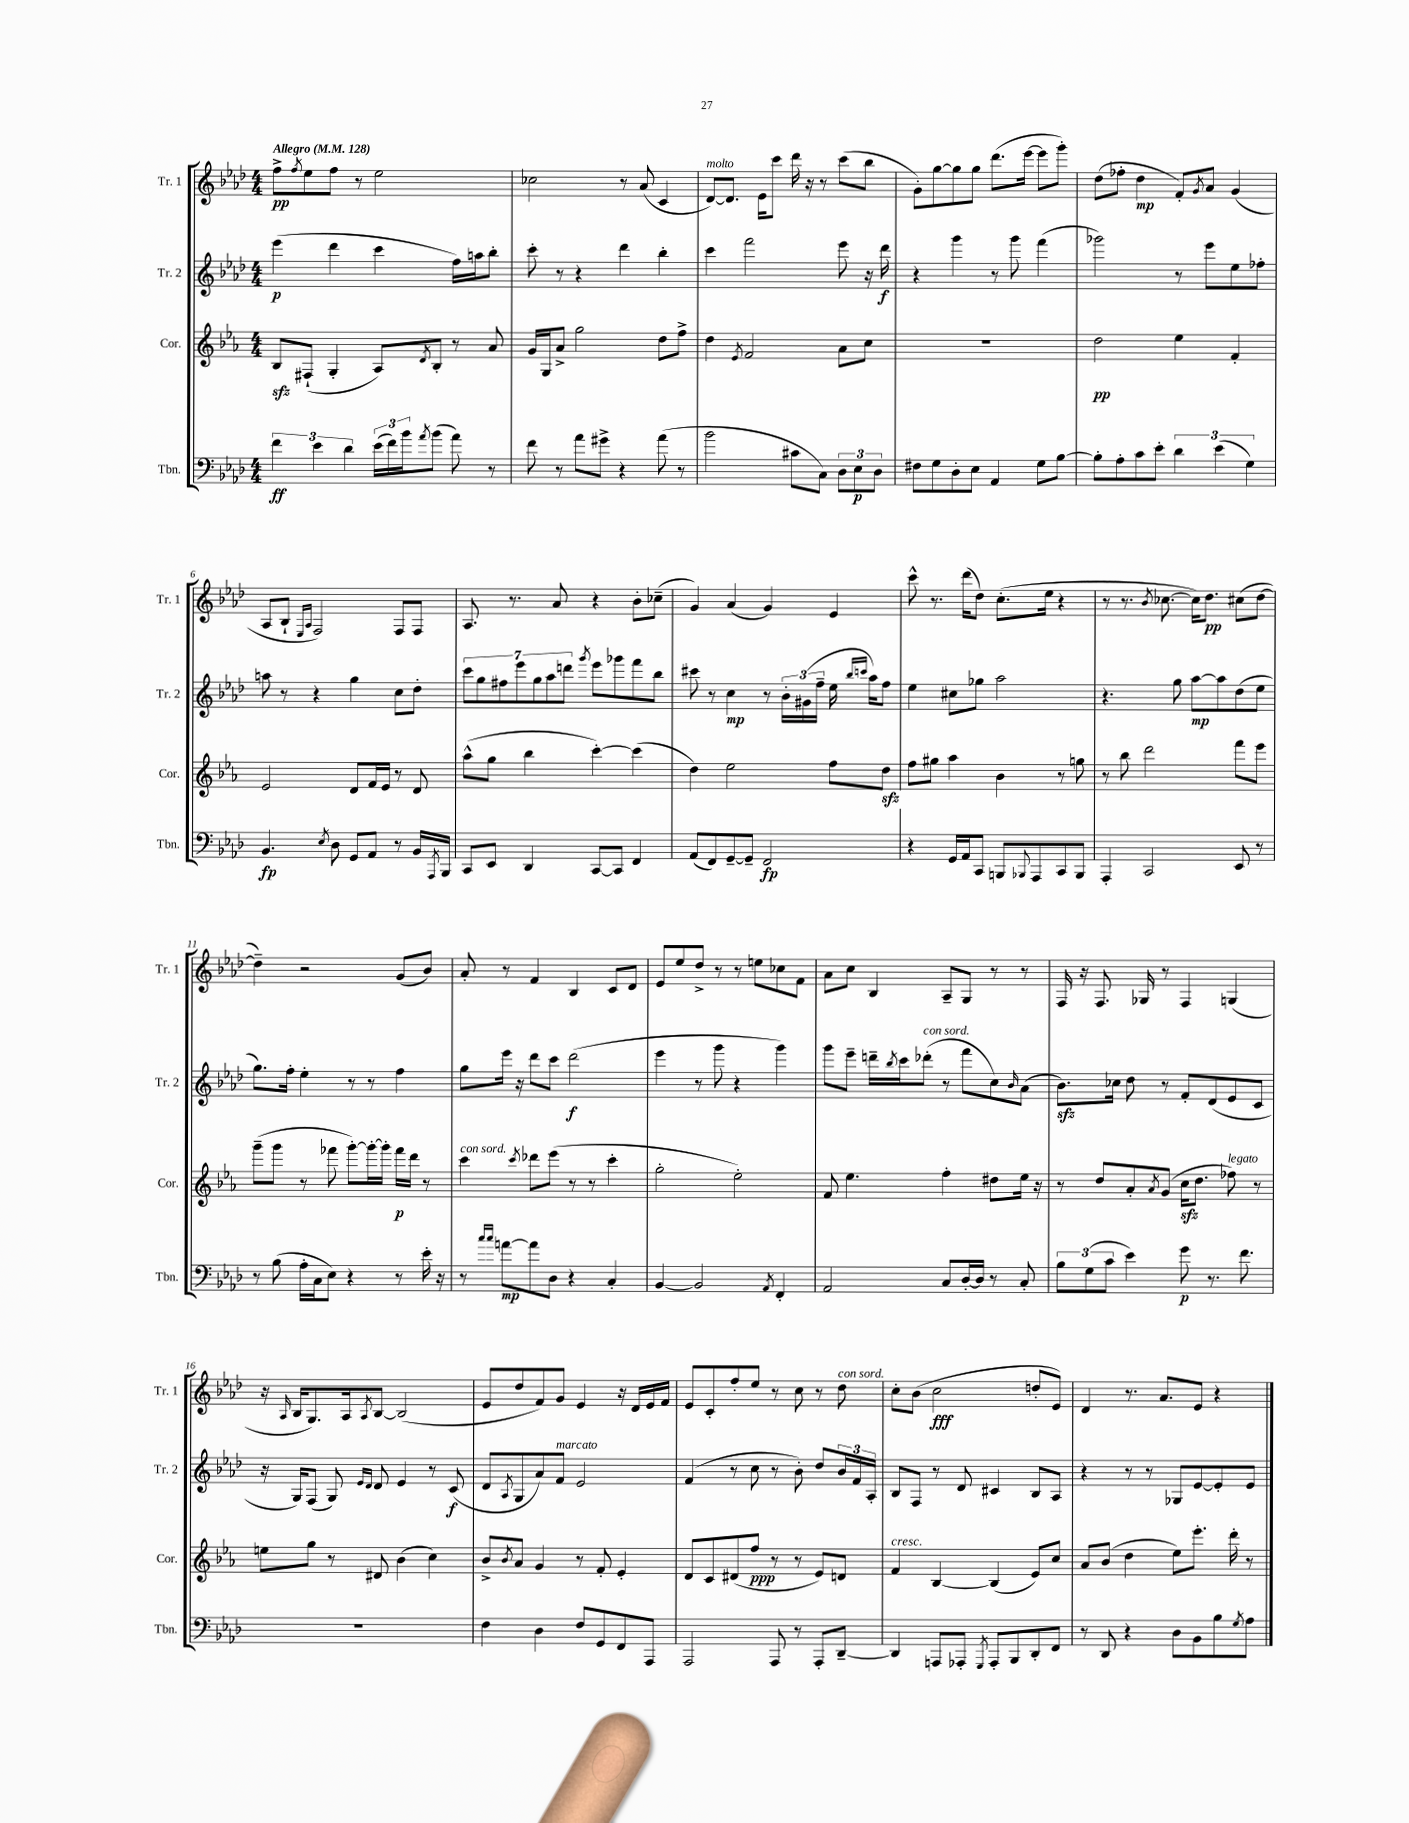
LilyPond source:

<<
\new StaffGroup <<
\new Staff = "s0" \with { instrumentName = "Tr. 1" shortInstrumentName = "Tr. 1" } {
    \clef treble \key aes \major \numericTimeSignature \time 4/4 \tempo "Allegro" 4 = 128
    f''8->\pp \acciaccatura { f''8 } ees''8 f''8 r8 ees''2 |
    ces''2 r8 aes'8( c'4 |
    des'8~^\markup { \italic "molto" }) des'8. ees'16 c'''8 des'''16 r16 r8 c'''8( bes''8 |
    g'8-.) g''8~ g''8 g''8 des'''8.( ees'''16~ ees'''8 g'''8-.) |
    des''8( fes''8-. des''4\mp f'8-.) \acciaccatura { g'8 } aes'8 g'4( |
    aes8 bes8-! \grace { ees16 aes16 } f2) f8 f8 |
    aes8. r8. aes'8 r4 bes'8-. ces''8--( |
    g'4) aes'4( g'4) ees'4 |
    c'''8-^ r8. des'''16( des''8) c''8.-.( ees''16 r4 |
    r8 r8. \acciaccatura { bes'8 } ces''8.~ ces''16) des''8.\pp cis''8( des''8~ |
    des''4--) r2 g'8( bes'8) |
    aes'8-. r8 f'4 bes4 c'8 des'8 |
    ees'8 ees''8 des''8-> r8 r8 e''8 ces''8 f'8 |
    aes'8 c''8 bes4 aes8-- g8 r8 r8 |
    f16 r16 f8. ges16 r8 f4 g4( |
    r16 \grace { aes16 } bes16 g8.) aes16 \acciaccatura { aes8 } bes8~ bes2( |
    ees'8 des''8 f'8) g'8 ees'4 r16 des'16 ees'16 f'16 |
    ees'8 c'8-. f''8-. ees''8 r8 c''8 r8 des''8^\markup { \italic "con sord." } |
    c''8-. bes'8( c''2\fff d''8-. ees'8) |
    des'4 r8. aes'8. ees'8 r4 \bar "|." |
}
\new Staff = "s1" \with { instrumentName = "Tr. 2" shortInstrumentName = "Tr. 2" } {
    \clef treble \key aes \major \numericTimeSignature \time 4/4
    ees'''4\p( des'''4 c'''4 f''16) a''16 bes''8-. |
    c'''8-. r8 r4 des'''4 bes''4-. |
    c'''4 f'''2 ees'''8 r16 des'''16\f |
    r4 g'''4 r8 g'''8 f'''4( |
    ges'''2) r8 ees'''8 ees''8 fes''8-. |
    a''8 r8 r4 g''4 c''8 des''8-. |
    \tuplet 7/4 { c'''8 g''8 fis''8 ees'''8 g''8 aes''8 d'''8 } \acciaccatura { g'''8 } ees'''8 ges'''8 f'''8 bes''8 |
    cis'''8 r8 c''4\mp r8 \tuplet 3/2 { bes'16-. gis'16( f''16-- } ees''16 \grace { bes''16 c'''16 } aes''16) f''8 |
    ees''4 cis''8 ges''8 aes''2 |
    r4. g''8 aes''8~\mp aes''8 des''8( ees''8 |
    g''8.) f''16-. ees''4-. r8 r8 f''4 |
    g''8 ees'''16 r16 des'''8 c'''8 des'''2\f( |
    ees'''4 r8 g'''8 r4 g'''4) |
    g'''8 ees'''8-- d'''16-- \acciaccatura { bes''8 } c'''16 des'''8-.^\markup { \italic "con sord." }( r8 f'''8 c''8) \grace { bes'16 } aes'8( |
    bes'8.\sfz) ces''16 des''8 r8 f'8-. des'8( ees'8 c'8 |
    r16 g16) f8( g8) \grace { ees'16 des'16 } des'8 ees'4 r8 c'8\f( |
    des'8 \acciaccatura { aes8 } g8 aes'8) f'8^\markup { \italic "marcato" } ees'2 |
    f'4( r8 c''8 r8 bes'8-.) des''8 \tuplet 3/2 { bes'16 f'16 aes16-. } |
    bes8 f8 r8 des'8 cis'4 bes8 aes8 |
    r4 r8 r8 ges8 ees'8~ ees'8-. ees'8 \bar "|." |
}
\new Staff = "s2" \with { instrumentName = "Cor." shortInstrumentName = "Cor." } {
    \clef treble \key ees \major \numericTimeSignature \time 4/4
    bes8\sfz fis8-!( g4-. aes8) \acciaccatura { d'8 } bes8-. r8 aes'8 |
    g'16 g16 aes'8-> g''2 d''8 f''8-> |
    d''4 \acciaccatura { ees'8 } f'2 aes'8 c''8 |
    R1 |
    d''2\pp ees''4 f'4-. |
    ees'2 d'8 f'16 ees'16 r8 d'8 |
    aes''8-^( g''8 bes''4 c'''4~-.) c'''4( |
    d''4) ees''2 f''8 d''8\sfz |
    f''8 gis''8 aes''4 bes'4 r8 g''8 |
    r8 bes''8 d'''2 f'''8 ees'''8 |
    g'''8--( g'''8 r8 fes'''8 g'''8~-.) g'''16~-. g'''16-. fes'''16\p d'''16 r8 |
    c'''4^\markup { \italic "con sord." } \acciaccatura { c'''8 } des'''8 ees'''8( r8 r8 c'''4-. |
    g''2-. ees''2-.) |
    f'8 ees''4. f''4-. dis''8 ees''16 r16 |
    r8 d''8 aes'8-. \acciaccatura { aes'8 } g'8( c''16\sfz d''8. fes''8^\markup { \italic "legato" }) r8 |
    e''8 g''8 r8 dis'8 bes'4( c''4) |
    bes'8-> \acciaccatura { bes'8 } aes'8 g'4 r8 f'8-. ees'4-. |
    d'8 c'8 dis'8( f''8\ppp r8 r8 ees'8) d'8 |
    f'4^\markup { \italic "cresc." } bes4~ bes4( ees'8) c''8 |
    aes'8 bes'8( d''4 ees''8) ees'''8.-. d'''16-. r8 \bar "|." |
}
\new Staff = "s3" \with { instrumentName = "Tbn." shortInstrumentName = "Tbn." } {
    \clef bass \key aes \major \numericTimeSignature \time 4/4
    \tuplet 3/2 { f'4\ff ees'4 des'4 } \tuplet 3/2 { ees'16( f'16) bes'16 } \acciaccatura { aes'8 } bes'8( aes'8) r8 |
    f'8 r8 aes'8 gis'8-> r4 aes'8( r8 |
    bes'2 cis'8 c8) \tuplet 3/2 { des8 ees8\p des8 } |
    fis8 g8 des8-. ees8 aes,4 g8 bes8~ |
    bes8-. aes8-. c'8 ees'8-. \tuplet 3/2 { des'4 ees'4( g4) } |
    bes,4.\fp \acciaccatura { ees8 } des8 g,8 aes,8 r8 bes,16 \acciaccatura { aes,,8 } bes,,16 |
    c,8 ees,8 des,4 c,8~ c,8 f,4 |
    aes,8( f,8) g,8~-- g,8-- f,2\fp |
    r4 g,16 aes,16 c,8 b,,8 \appoggiatura { bes,,8 } aes,,8 c,8 bes,,8 |
    aes,,4-. c,2 ees,8 r8 |
    r8 bes8( aes16-. c16 ees8) r4 r8 ees'16-. r16 |
    r8 \grace { c''16 c''16 } a'8~\mp a'8 des8 r4 c4-. |
    bes,4~ bes,2 \acciaccatura { aes,8 } f,4-. |
    aes,2 c8 des16~-. des16 r8 c8-. |
    \tuplet 3/2 { bes8 g8( c'8 } ees'4) g'8\p r8. f'8. |
    R1 |
    f4 des4 f8 g,8 f,8 aes,,8 |
    aes,,2 aes,,8 r8 aes,,8-. des,8~-- |
    des,4 a,,8 aes,,8-. \acciaccatura { g,,8 } aes,,8-. bes,,8 des,8-. f,8 |
    r8 des,8 r4 des8 bes,8 bes8 \acciaccatura { g8 } aes8 \bar "|." |
}
>>
>>
